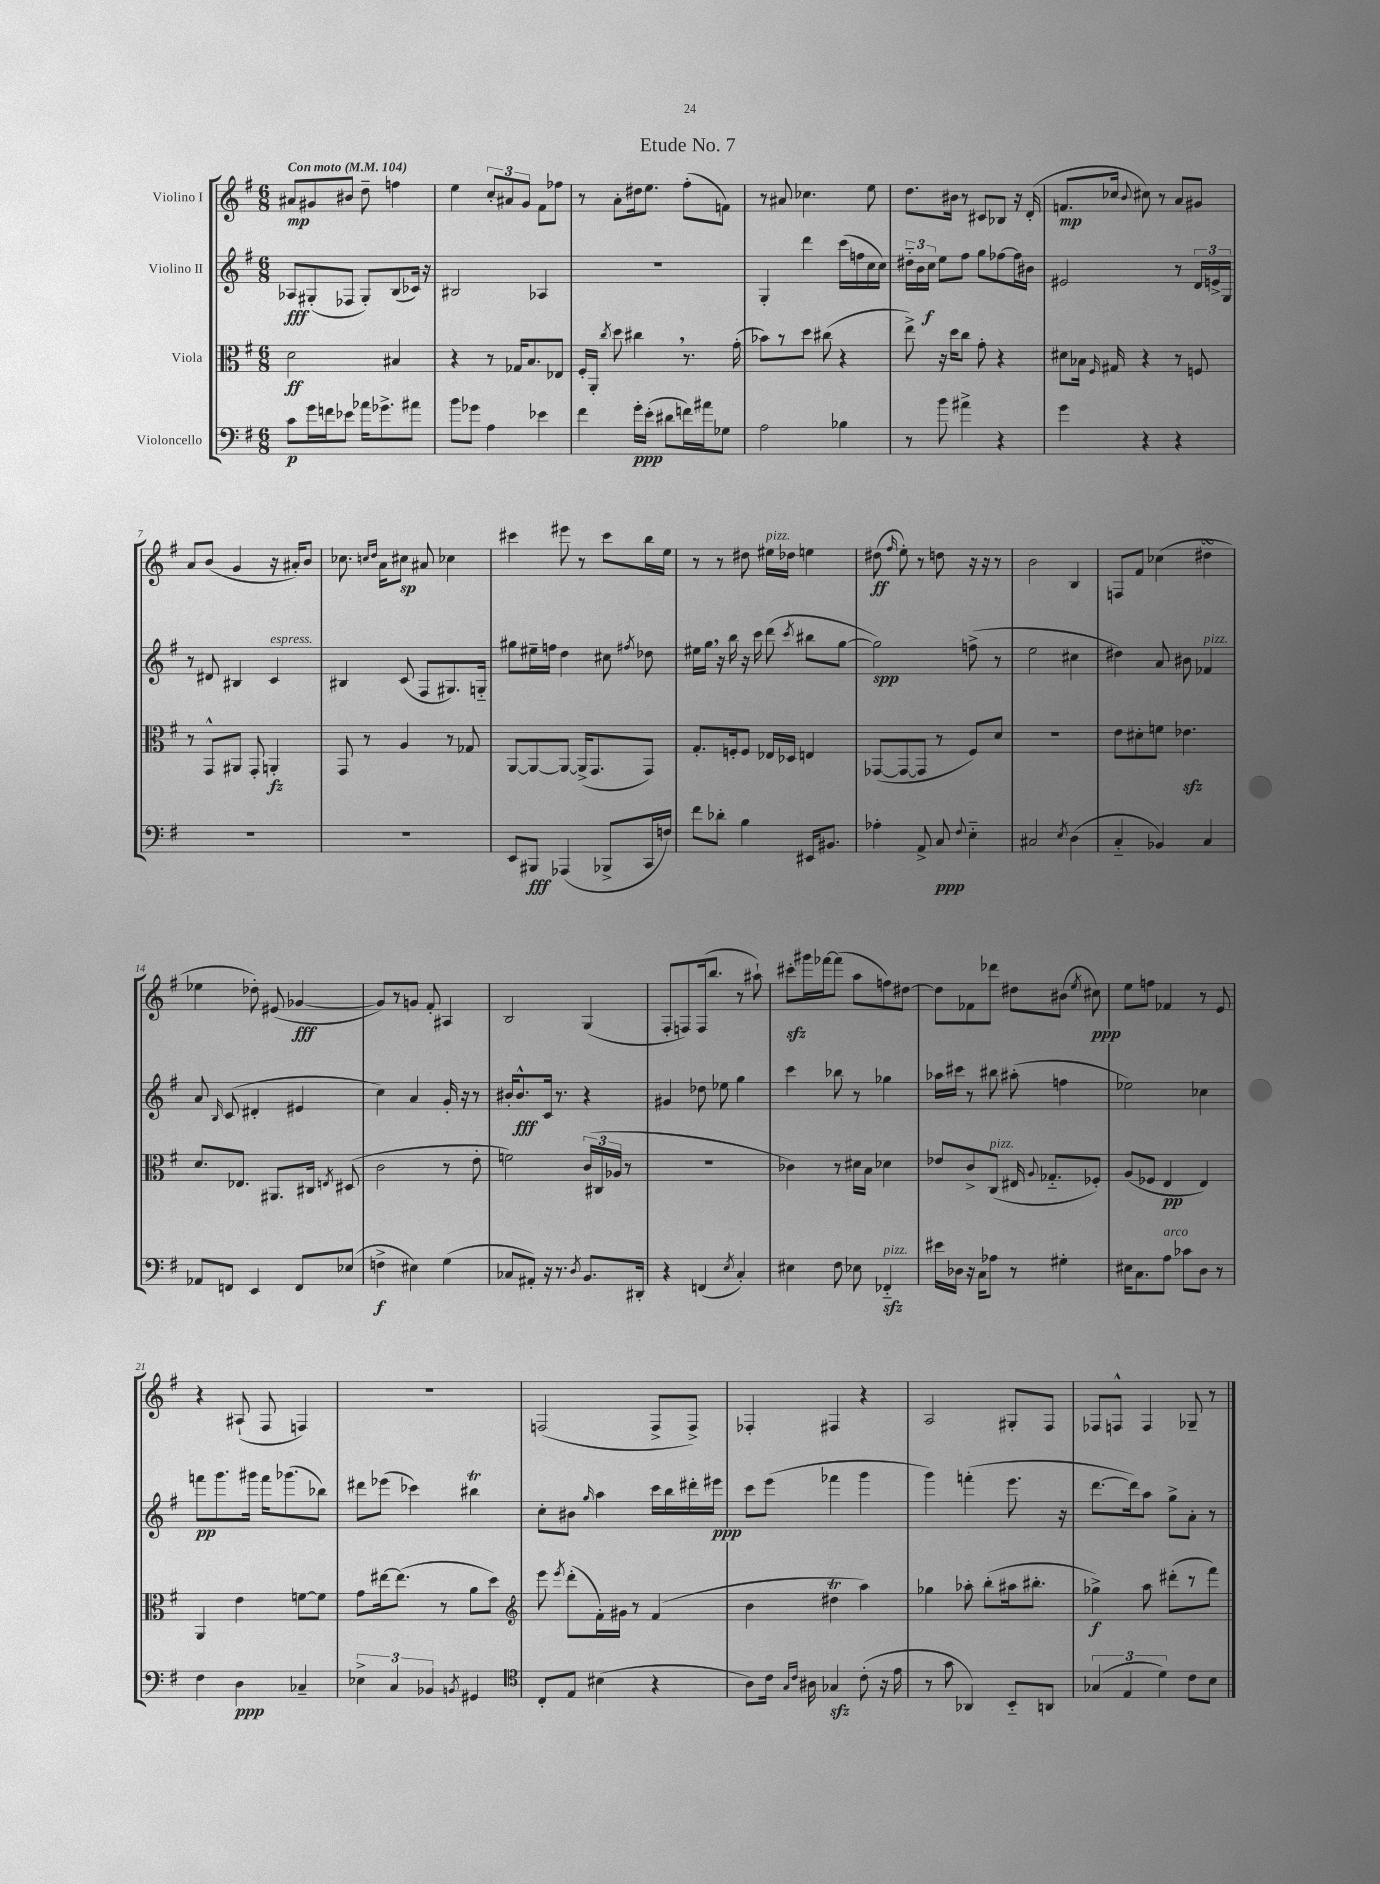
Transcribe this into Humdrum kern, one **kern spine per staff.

**kern	**dynam	**kern	**dynam	**kern	**dynam	**kern	**dynam
*part4	*part4	*part3	*part3	*part2	*part2	*part1	*part1
*staff4	*staff4	*staff3	*staff3	*staff2	*staff2	*staff1	*staff1
*I"Violoncello	*	*I"Viola	*	*I"Violino II	*	*I"Violino I	*
*clefF4	*	*clefC3	*	*clefG2	*	*clefG2	*
*k[f#]	*	*k[f#]	*	*k[f#]	*	*k[f#]	*
*M6/8	*	*M6/8	*	*M6/8	*	*M6/8	*
*MM104	*	*MM104	*	*MM104	*	*MM104	*
=1	=1	=1	=1	=1	=1	=1	=1
!	!	!	!	!	!	!LO:TX:a:B:t=Con moto	!
8c\L	p	2d\	ff	8A-X/L	fff	8a#X/L	mp
16g\L	.	.	.	(8G#X'/	.	8g#X/	.
16fn\J	.	.	.	.	.	.	.
8e-X\J	.	.	.	8F-X/J	.	8b#X/J	.
16a-X\KL	.	.	.	8G#'/L)	.	8dd~\	.
8.g-X^\	.	.	.	.	.	.	.
.	.	4B#X/	.	(8B/	.	4ffn\	.
8a#X\J	.	.	.	16c-X/Jk)	.	.	.
.	.	.	.	16r	.	.	.
=2	=2	=2	=2	=2	=2	=2	=2
8b\L	.	4r	.	2B#X/	.	4ee\	.
8g-X\J	.	.	.	.	.	.	.
4A\	.	8r	.	.	.	12cc'/L	.
.	.	.	.	.	.	12a#X/	.
.	.	16G-X/KL	.	.	.	.	.
.	.	.	.	.	.	12g/J	.
.	.	8.B/	.	.	.	.	.
4e-X\	.	.	.	4A-X/	.	8f#\L	.
.	.	8E-X/J	.	.	.	8ff-X\J	.
=3	=3	=3	=3	=3	=3	=3	=3
4f#\	.	16F#'/LL	.	2.r	.	8r	.
.	.	16AA'/JJ	.	.	.	.	.
.	.	8qcc/	.	.	.	.	.
.	.	8dd\	.	.	.	8a'\L	.
16g'\LL	ppp	4cc#X,\	.	.	.	16dd#X\k	.
(16e'\JJ	.	.	.	.	.	8.ee\J	.
8d#X\L	.	.	.	.	.	.	.
16fn\L)	.	8.r	.	.	.	(8ff#'\L	.
16a#X\J	.	.	.	.	.	.	.
8G-X\J	.	.	.	.	.	8fn\J)	.
.	.	(16g'\	.	.	.	.	.
=4	=4	=4	=4	=4	=4	=4	=4
2A\	.	8b-X\L)	.	4G'/	.	8r	.
.	.	8r	.	.	.	8a#X/	.
.	.	8dd\J	.	4ddd\	.	4.cc-X\	.
.	.	(8cc#X\	.	.	.	.	.
4B-X\	.	4r	.	(16ccc\LL	.	.	.
.	.	.	.	16ffn\	.	.	.
.	.	.	.	16cc\	.	8ee\	.
.	.	.	.	16cc\JJ)	.	.	.
=5	=5	=5	=5	=5	=5	=5	=5
8r	.	8ee^\)	.	24dd#X\LL	.	8.dd\L	.
.	.	.	.	24b\	.	.	.
.	.	.	.	24cc\JJ	f	.	.
8b\	.	16r	.	8ee\L	.	.	.
.	.	16dd\KL	.	.	.	16b#X\Jk	.
4a#X^\	.	8cc\J	.	8ff#\J	.	8r	.
.	.	8g'\	.	8gg\L	.	8c#X/L	.
4r	.	4r	.	[8ff-X\	.	8B-X/J	.
.	.	.	.	16ff-\L]	.	16r	.
.	.	.	.	16b#X\JJ	.	(16d'/	.
=6	=6	=6	=6	=6	=6	=6	=6
4g\	.	8d#X\L	.	2e#X/	.	8.fn/L	mp
.	.	16B-X\Jk	.	.	.	.	.
.	.	16qqF#/	.	.	.	.	.
.	.	16G#X/	.	.	.	16cc-X/Jk	.
.	.	.	.	.	.	8qqb/	.
4r	.	4r	.	.	.	8cc#X\)	.
.	.	.	.	.	.	8r	.
4r	.	8r	.	8r	.	8a/L	.
.	.	8Fn/	.	24d/LL	.	8g#X/J	.
.	.	.	.	24en^/	.	.	.
.	.	.	.	24G/JJ	.	.	.
!!LO:LB:g=z
=7	=7	=7	=7	=7	=7	=7	=7
2.r	.	8r	.	8r	.	8a/L	.
.	.	8GG^^/L	.	8d#X/	.	(8b/J	.
.	.	8AA#X/J	.	4B#X/	.	4g/	.
.	.	8GG'/	.	.	.	.	.
!	!	!	!	!LO:TX:a:i:t=espress.	!	!	!
.	.	4AAn'/	fz	4c/	.	16r	.
.	.	.	.	.	.	16a#X'/KL)	.
.	.	.	.	.	.	8b/J	.
=8	=8	=8	=8	=8	=8	=8	=8
2.r	.	8GG/	.	4B#X/	.	8.cc-X\	.
.	.	8r	.	.	.	.	.
.	.	.	.	.	.	16qqccn/LL	.
.	.	.	.	.	.	16qqdd/JJ	.
.	.	.	.	.	.	16a\KL	.
.	.	4A/	.	(8c/	.	8cc#X\J	sp
.	.	.	.	8F#/L	.	8a#X/	.
.	.	8r	.	8.G#X/)	.	4cc-X\	.
.	.	8G-X/	.	.	.	.	.
.	.	.	.	16Gn/Jk	.	.	.
=9	=9	=9	=9	=9	=9	=9	=9
8EE/L	.	[8AA/L	.	8gg#X\L	.	4ccc#X\	.
8BBB#X/J	fff	8AA/_	.	16ee#X~\L	.	.	.
.	.	.	.	16ffn\JJ	.	.	.
(4AAA-X/	.	8AA/J_	.	4dd\	.	8eee#X\	.
.	.	(16AA^/KL]	.	.	.	8r	.
.	.	8.GG/	.	.	.	.	.
8BBB-X^/L	.	.	.	8cc#X\	.	8ccc#\L	.
.	.	.	.	8qff#X/	.	.	.
16CC/L	.	8GG/J)	.	8dd-X\	.	16bb\L	.
16Fn/JJ)	.	.	.	.	.	16ee\JJ	.
=10	=10	=10	=10	=10	=10	=10	=10
8f#\L	.	8.G'/L	.	16ee#X\LL	.	8r	.
.	.	.	.	16gg,\JJ	.	.	.
8d-X'\J	.	.	.	16r	.	8r	.
.	.	16Fn'/k	.	16bb\	.	.	.
4B\	.	8F/J	.	16r	.	8dd#X\	.
.	.	.	.	16ccc\	.	.	.
!	!	!	!	!	!	!LO:TX:a:i:t=pizz.	!
.	.	16E-X/LL	.	(8ddd\	.	16ee#X\LL	.
.	.	16D-X/JJ	.	.	.	16dd-X\JJ	.
.	.	.	.	8qccc/	.	.	.
16EE#X/KL	.	4En/	.	8bb#X\L	.	4een\	.
8.BB#X/J	.	.	.	.	.	.	.
.	.	.	.	[8gg\J	.	.	.
=11	=11	=11	=11	=11	=11	=11	=11
4A-X'\	.	([8GG-X/L	.	2gg\])	spp	(8dd#X\	ff
.	.	.	.	.	.	16qqff#/	.
.	.	8GG-/_	.	.	.	8ee'\)	.
8AA^/	.	8GG-/J]	.	.	.	8r	.
8C/	ppp	8r	.	.	.	8ddn\	.
8qqF#/	.	.	.	.	.	.	.
4E\	.	8F#/L)	.	(8ffn^\	.	16r	.
.	.	.	.	.	.	16r	.
.	.	8d/J	.	8r	.	8r	.
=12	=12	=12	=12	=12	=12	=12	=12
2C#X/	.	2.r	.	2ee\	.	2b\	.
8qE/	.	.	.	.	.	.	.
(4D\	.	.	.	4cc#X\	.	4B/	.
=13	=13	=13	=13	=13	=13	=13	=13
4C/	.	8e\L	.	4dd#X\)	.	8Fn/L	.
.	.	8d#X'\	.	.	.	8f#/J	.
4BB-X/)	.	8fn\J	.	8a/	.	(4cc-X\	.
.	.	4.e-Xzz\	.	8b#X\	.	.	.
!	!	!	!	!LO:TX:a:i:t=pizz.	!	!	!
4C/	.	.	.	4f-X/	.	4dd#XsSsS\	.
!!LO:LB:g=z
=14	=14	=14	=14	=14	=14	=14	=14
8AA-X/L	.	8.d/L	.	8a/	.	4ee-X\	.
.	.	.	.	16qqB/	.	.	.
8FFn/J	.	.	.	(8c/	.	.	.
.	.	8.E-X/J	.	.	.	.	.
4EE/	.	.	.	4d#X'/	.	8dd-X'\)	.
.	.	8.AA#X/L	.	.	.	(8e#X/	.
8FF/L	.	.	.	4e#X/	.	[4g-X/	fff
.	.	16C#X/Jk	.	.	.	.	.
.	.	8qEn/	.	.	.	.	.
(8E-X/J	.	(8D#X/	.	.	.	.	.
=15	=15	=15	=15	=15	=15	=15	=15
4Fn^\	f	2c\	.	4cc\)	.	8g-/L])	.
.	.	.	.	.	.	8r	.
4E#X\)	.	.	.	4a/	.	8gn/J	.
.	.	.	.	.	.	8f#'/	.
(4G\	.	8r	.	16g'/	.	4A#X/	.
.	.	.	.	16r	.	.	.
.	.	8e'\	.	8r	.	.	.
=16	=16	=16	=16	=16	=16	=16	=16
8C-X/L	.	2fn\)	.	16b#X'/KL	.	2B/	.
.	.	.	.	8.b#^^/	fff	.	.
8AA#X'/J)	.	.	.	.	.	.	.
16r	.	.	.	16c/Jk	.	.	.
8.r	.	.	.	8.r	.	.	.
8qD/	.	.	.	.	.	.	.
8.BB/L	.	(24c/LL	.	4r	.	(4G/	.
.	.	24C#X/	.	.	.	.	.
.	.	24A-X/JJ	.	.	.	.	.
.	.	8r	.	.	.	.	.
16DD#X'/Jk	.	.	.	.	.	.	.
=17	=17	=17	=17	=17	=17	=17	=17
4r	.	2.r	.	4g#X/	.	8F#'/L	.
.	.	.	.	.	.	8Fn/)	.
(4FFn/	.	.	.	8dd-X\	.	(16F/k	.
.	.	.	.	.	.	8.bb/J	.
.	.	.	.	8ee-X\	.	.	.
8qE/	.	.	.	.	.	.	.
4C'/)	.	.	.	4gg\	.	8r	.
.	.	.	.	.	.	8aa#X`\)	.
=18	=18	=18	=18	=18	=18	=18	=18
4E#X\	.	4c-X\)	.	4ccc\	.	8ccc#Xzz'\L	.
.	.	.	.	.	.	16ggg#X\L	.
.	.	.	.	.	.	[16fff-X\J	.
8F#\	.	8r	.	8bb-X\	.	(8fff-\J]	.
8E-X\	.	16d#X\LL	.	8r	.	8aa\L	.
.	.	16B\JJ	.	.	.	.	.
!LO:TX:a:i:t=pizz.	!	!	!	!	!	!	!
4FF-Xzz/	.	4d-X\	.	4gg-X\	.	8ffn\)	.
.	.	.	.	.	.	[8dd#X\J	.
=19	=19	=19	=19	=19	=19	=19	=19
16e#X\LL	.	8e-X/L	.	16aa-X\LL	.	8dd#\L]	.
16D-X\JJ	.	.	.	16ccc#X\JJ	.	.	.
16r	.	8c^/	.	8r	.	8f-X\	.
16C\KL	.	.	.	.	.	.	.
!	!	!LO:TX:a:i:t=pizz.	!	!	!	!	!
8A-X\J	.	(8C/J	.	8bb#X\	.	8ddd-X\J	.
8r	.	16E#X/	.	(8aa#X'\	.	8dd#X\L	.
.	.	8qqA/	.	.	.	.	.
.	.	8.G-X/L	.	.	.	.	.
4G#X'\	.	.	.	4ffn\	.	(8b#X\J	.
.	.	.	.	.	.	8qee/	.
.	.	8F-X'/J)	.	.	.	8cc#X\)	ppp
=20	=20	=20	=20	=20	=20	=20	=20
16E#X\KL	.	(8A/L	.	2ee-X\)	.	8ee\L	.
8.C\	.	.	.	.	.	.	.
.	.	8F-X/J	.	.	.	8ffn\J	.
!LO:TX:a:i:t=arco	!	!	!	!	!	!	!
8A\J	.	4E/	pp	.	.	4f-X/	.
8c-X\L	.	.	.	.	.	.	.
8D\J	.	4E/)	.	4cc-X\	.	8r	.
8r	.	.	.	.	.	8e/	.
!!LO:LB:g=z
=21	=21	=21	=21	=21	=21	=21	=21
4F#\	.	4AA/	.	8fffn\L	pp	4r	.
.	.	.	.	8.ggg\	.	.	.
4D\	ppp	4e\	.	.	.	(8A#X`/	.
.	.	.	.	16ggg#X\Jk	.	.	.
.	.	.	.	16fff\KL	.	8F#/	.
.	.	.	.	(8.ggg-X\	.	.	.
4C-X~/	.	[8fn\L	.	.	.	4Fn/)	.
.	.	8f\J]	.	8bb-X\J)	.	.	.
=22	=22	=22	=22	=22	=22	=22	=22
6E-X^\	.	8g\L	.	8ddd#X\L	.	2.r	.
.	.	[16ee#X\k	.	(8eee-X\J	.	.	.
6C/	.	.	.	.	.	.	.
.	.	(8.ee#\J]	.	.	.	.	.
.	.	.	.	4ccc-X\)	.	.	.
6BB-X/	.	.	.	.	.	.	.
.	.	8r	.	.	.	.	.
8qBBn/	.	.	.	.	.	.	.
4GG#X/	.	8a\L	.	4bb#Xt\	.	.	.
.	.	8dd\J)	.	.	.	.	.
=23	=23	=23	=23	=23	=23	=23	=23
*clefC4	*	*clefG2	*	*	*	*	*
8C'/L	.	8eee\	.	8cc'\L	.	(2Fn/	.
.	.	8qeee/	.	.	.	.	.
8E/J	.	(8ddd'\L	.	8b#X\J	.	.	.
.	.	.	.	16qqgg/	.	.	.
(4B#X\	.	16f#'\L)	.	4aa\	.	.	.
.	.	16g#X\JJ	.	.	.	.	.
.	.	8r	.	.	.	.	.
4r	.	(4f#/	.	16ccc\LL	.	8F^/L	.
.	.	.	.	16bb\	.	.	.
.	.	.	.	16ddd#X'\	.	8F^/J)	.
.	.	.	.	16eee#X\JJ	ppp	.	.
=24	=24	=24	=24	=24	=24	=24	=24
8A\L)	.	4b\	.	8ccc\L	.	4F-X'/	.
16c\Jk	.	.	.	(8eee\J	.	.	.
16qqG/LL	.	.	.	.	.	.	.
16qqc/JJ	.	.	.	.	.	.	.
16A#X\	.	.	.	.	.	.	.
4G-Xzz/	.	4dd#Xt\	.	4fff-X\	.	4F#X/	.
(8c'\	.	4aa\)	.	4ggg\	.	4r	.
16r	.	.	.	.	.	.	.
16e\	.	.	.	.	.	.	.
=25	=25	=25	=25	=25	=25	=25	=25
8r	.	4gg-X\	.	4ggg\)	.	2A/	.
8g\	.	.	.	.	.	.	.
4AA-X/)	.	8aa-X'\	.	(4fffn'\	.	.	.
.	.	(8bb'\L	.	.	.	.	.
8BB/L	.	16aa#X\k	.	8.eee\	.	8G#X'/L	.
.	.	8.bb#X'\J	.	.	.	.	.
8AAn/J	.	.	.	.	.	8F#/J	.
.	.	.	.	16r	.	.	.
=26	=26	=26	=26	=26	=26	=26	=26
(6G-X/	.	4gg-X^\)	f	[8.ddd\L	.	8F-X/L	.
.	.	.	.	.	.	8Fn^^/J	.
6E/	.	.	.	.	.	.	.
.	.	.	.	16ddd\k])	.	.	.
.	.	8aa\	.	8aa\J	.	4F/	.
6d\)	.	.	.	.	.	.	.
.	.	(8ddd#X'\L	.	8gg^\L	.	.	.
8c\L	.	8r	.	8a'\J	.	8G-X~/	.
8B\J	.	8fff#\J)	.	8r	.	8r	.
==	==	==	==	==	==	==	==
*-	*-	*-	*-	*-	*-	*-	*-
